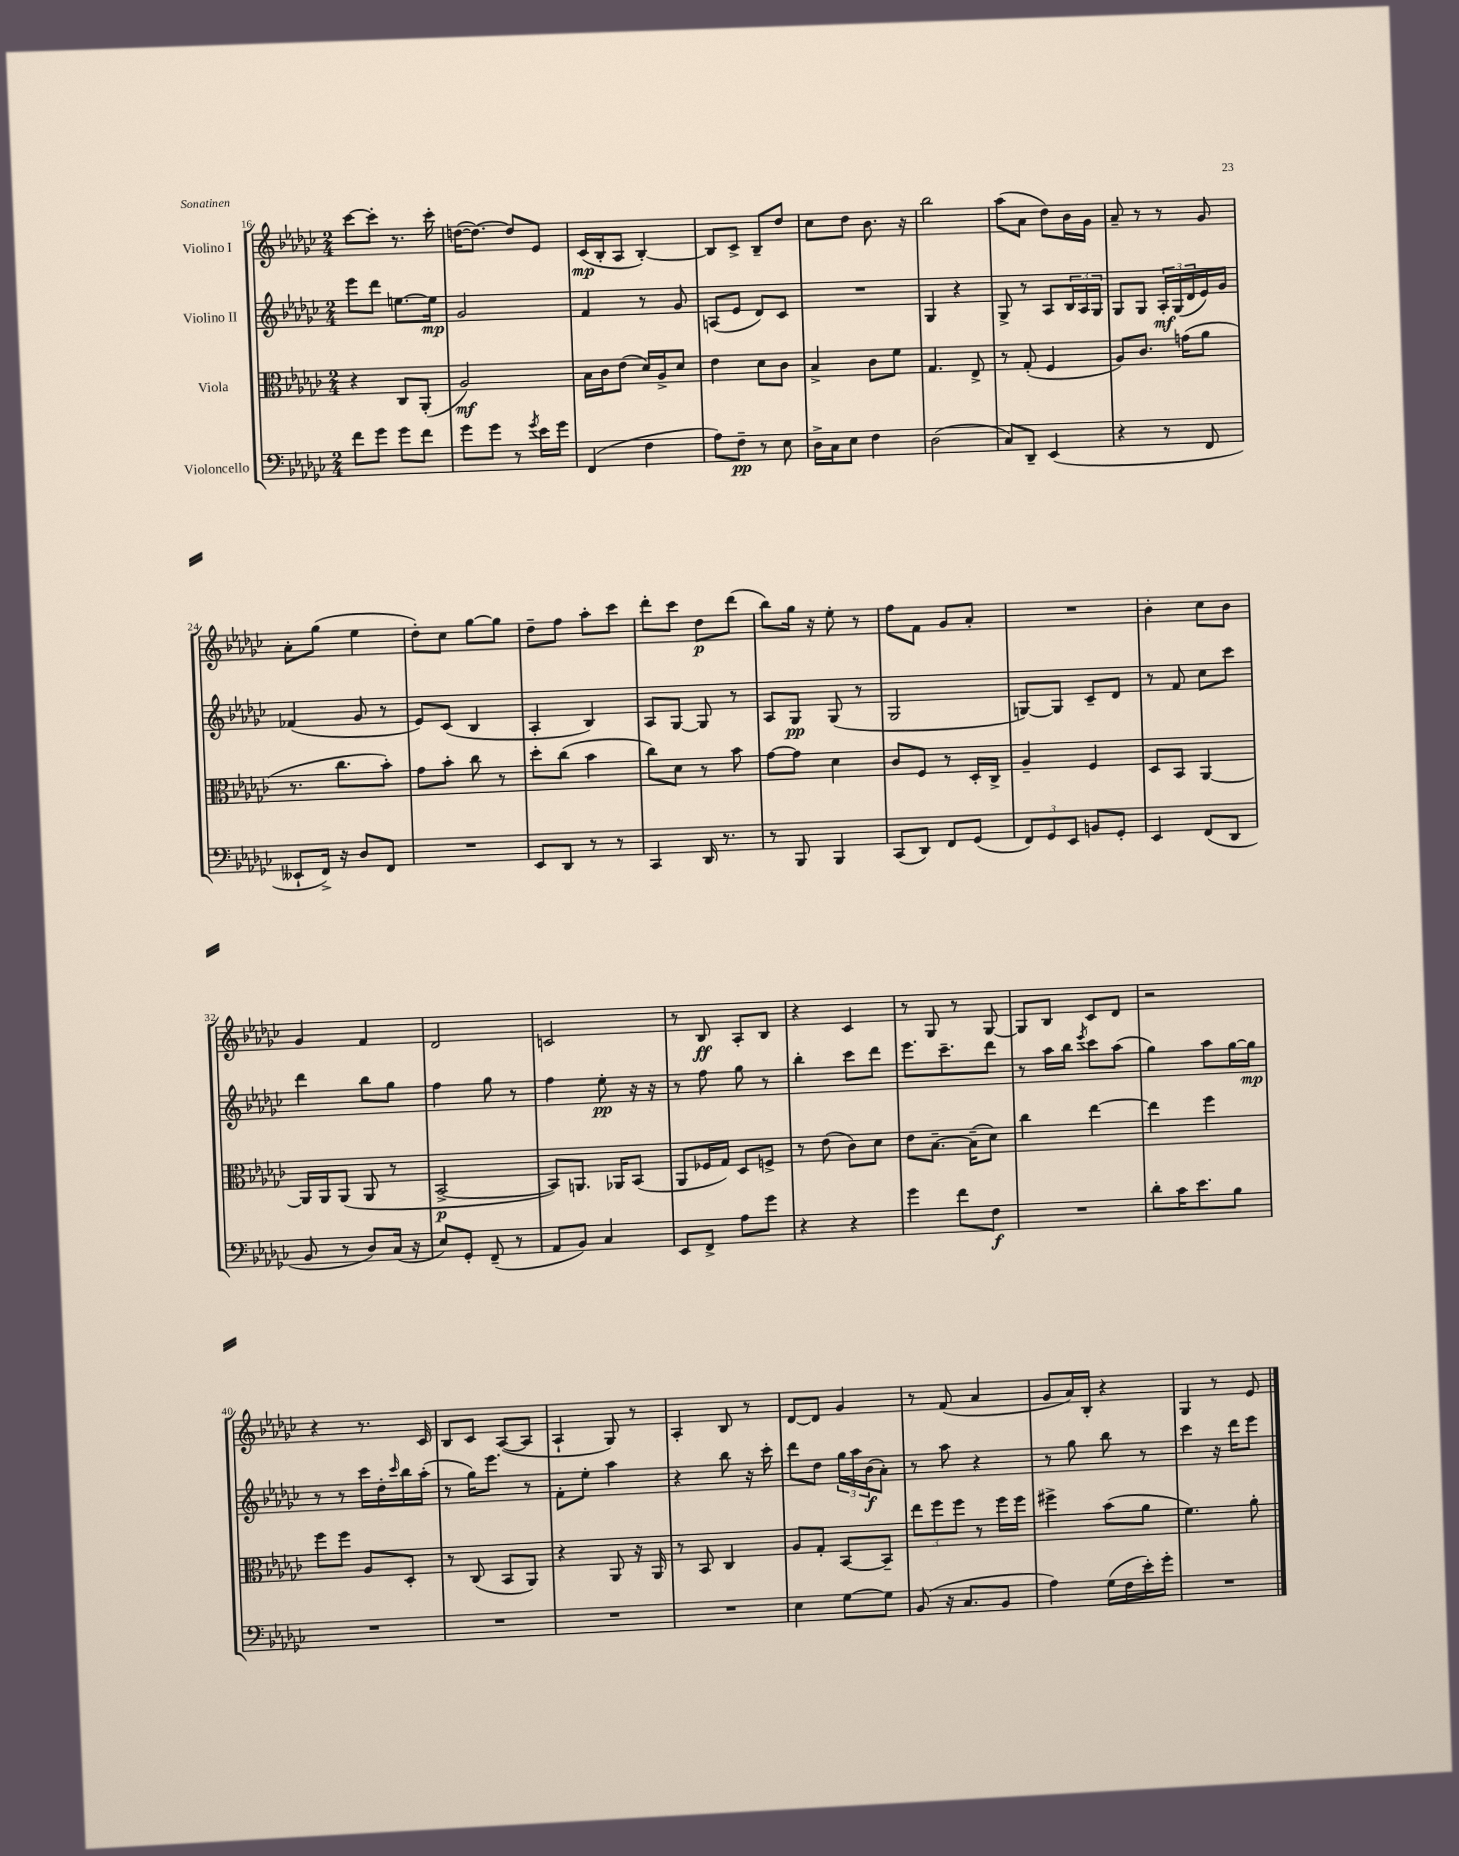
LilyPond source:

<<
\new StaffGroup <<
\new Staff = "s0" \with { instrumentName = "Violino I" } {
    \clef treble \key ges \major \numericTimeSignature \time 2/4
    ces'''8~ ces'''8-. r8. ces'''16-. |
    d''16~( d''8.~) d''8 ees'8 |
    ces'16\mp( bes16-. aes8 bes4~-.) |
    bes8 ces'8-> bes8-- des''8 |
    ces''8 des''8 bes'8. r16 |
    bes''2 |
    aes''8( aes'8 des''8) bes'16 ges'16 |
    aes'8-- r8 r8 ges'8 |
    aes'8-. ges''8( ees''4 |
    des''8-.) ces''8 ges''8~ ges''8 |
    des''8-- f''8 aes''8-. ces'''8 |
    des'''8-. ces'''8 des''8\p des'''8( |
    bes''8) ges''16 r16 ees''8-. r8 |
    f''8 f'8 ges'8 aes'8-. |
    R2 |
    bes'4-. ces''8 bes'8 |
    ges'4 f'4 |
    des'2 |
    c'2 |
    r8 bes8\ff aes8-. bes8 |
    r4 ces'4 |
    r8 ges8 r8 ges8~ |
    ges8 bes8 ces'8 des'8 |
    r2 |
    r4 r8. ces'16 |
    bes8 ces'8 aes8~( aes8 |
    aes4-! ges8) r8 |
    aes4-. bes8 r8 |
    des'8~ des'8 ges'4 |
    r8 f'8( aes'4 |
    ges'8 aes'16) bes16-. r4 |
    ges4 r8 ees'8 \bar "|." |
}
\new Staff = "s1" \with { instrumentName = "Violino II" } {
    \clef treble \key ges \major \numericTimeSignature \time 2/4
    ees'''8 des'''8 e''8.~ e''16\mp |
    ges'2 |
    f'4 r8 ges'8 |
    a8( ees'8 des'8) ces'8 |
    R2 |
    ges4 r4 |
    ges8-> r8 aes8 \tuplet 3/2 { bes16 aes16 ges16 } |
    ges8 ges8 \tuplet 3/2 { aes16-.\mf ges16( des'16 } ees'16) ges'16 |
    fes'4( ges'8 r8 |
    ees'8) ces'8( bes4 |
    aes4-. bes4) |
    aes8 ges8~ ges8 r8 |
    aes8 ges8\pp ges8( r8 |
    ges2 |
    g8~) g8 ces'8-- des'8 |
    r8 f'8 ces''8 ces'''8 |
    des'''4 bes''8 ges''8 |
    f''4 ges''8 r8 |
    f''4 ees''8-.\pp r16 r16 |
    r8 f''8 ges''8 r8 |
    bes''4-. ces'''8 des'''8 |
    ees'''8. ces'''8.-- des'''8 |
    r8 aes''16 bes''16 \acciaccatura { ees'''8 } ces'''8 aes''8( |
    ges''4) aes''8 ges''16~ ges''16\mp |
    r8 r8 ces'''16 des''16-. \grace { ces'''16 } bes''16 aes''16-.( |
    r8 ges''16) ees'''8. r8 |
    f'8-. ees''8-. aes''4 |
    r4 bes''8 r16 ces'''16-. |
    des'''8 des''8 \tuplet 3/2 { ges''16 aes''16 bes'16\f( } aes'8-.) |
    r8 aes''8 r4 |
    r8 ges''8 bes''8 r8 |
    ces'''4 r16 des'''16 ees'''8 \bar "|." |
}
\new Staff = "s2" \with { instrumentName = "Viola" } {
    \clef alto \key ges \major \numericTimeSignature \time 2/4
    r4 ces8 aes,8-.( |
    aes2\mf) |
    bes16 ces'16 ees'8( des'16) aes16-> des'8 |
    ees'4 des'8 ces'8 |
    bes4-> ces'8 f'8 |
    ges4. ees8-> |
    r8 ges8-.( f4 |
    aes8) ces'8. g'16( aes'8 |
    r8. ces''8. bes'8-.) |
    ges'8 bes'8-. ces''8 r8 |
    des''8-. ces''8( bes'4 |
    ces''8) des'8 r8 bes'8 |
    ges'8~ ges'8 des'4 |
    ces'8 f8 r8 des16-. ces16-> |
    aes4-- f4 |
    des8 bes,8 aes,4~ |
    aes,16 aes,16 aes,8( aes,8 r8 |
    bes,2~->\p |
    bes,8) a,8. aes,16 bes,8( |
    aes,8 fes16 ges16) des8 f8-> |
    r8 ees'8( ces'8) des'8 |
    ees'8 bes8.~-- bes16--( des'8) |
    ces''4 ees''4~ |
    ees''4 f''4 |
    f''8 f''8 aes8 des8-. |
    r8 ces8( bes,8 aes,8) |
    r4 aes,8 r16 aes,16 |
    r8 bes,8 ces4 |
    aes8 ges8-. bes,8~ bes,8-- |
    \tuplet 3/2 { ees''8 f''8 f''8 } r8 f''16 f''16 |
    fis''4-> bes'8( aes'8 |
    f'4.) aes'8-. \bar "|." |
}
\new Staff = "s3" \with { instrumentName = "Violoncello" } {
    \clef bass \key ges \major \numericTimeSignature \time 2/4
    f'8 ges'8 ges'8 f'8 |
    ges'8 ges'8 r8 \acciaccatura { ges'8 } ees'16 ges'16 |
    f,4( f4 |
    aes8) f8--\pp r8 ees8 |
    des16-> ces16 ees8 f4 |
    des2( |
    ces8) des,8-- ees,4( |
    r4 r8 f,8 |
    eeses,8-! f,16->) r16 des8 f,8 |
    R2 |
    ees,8 des,8 r8 r8 |
    ces,4 des,16 r8. |
    r8 bes,,8 bes,,4 |
    ces,8( des,8) f,8 ges,8( |
    \tuplet 3/2 { f,8) ges,8 ees,8 } b,8 ges,8-. |
    ees,4 f,8( des,8 |
    bes,8 r8 des8) ces16( r16 |
    ees8) ges,8-. f,8--( r8 |
    aes,8 bes,8) ces4 |
    ees,8 f,8-> aes8 ges'8 |
    r4 r4 |
    ges'4 f'8 f8\f |
    R2 |
    des'8-. ces'16 ees'8. bes8 |
    R2 |
    R2 |
    R2 |
    R2 |
    ees4 ges8~ ges8 |
    bes,8( r16 ces8. bes,8 |
    aes4) ges16( f16 ees'16-.) ges'16-. |
    R2 \bar "|." |
}
>>
>>
\layout { \context { \Score currentBarNumber = #16 } }
